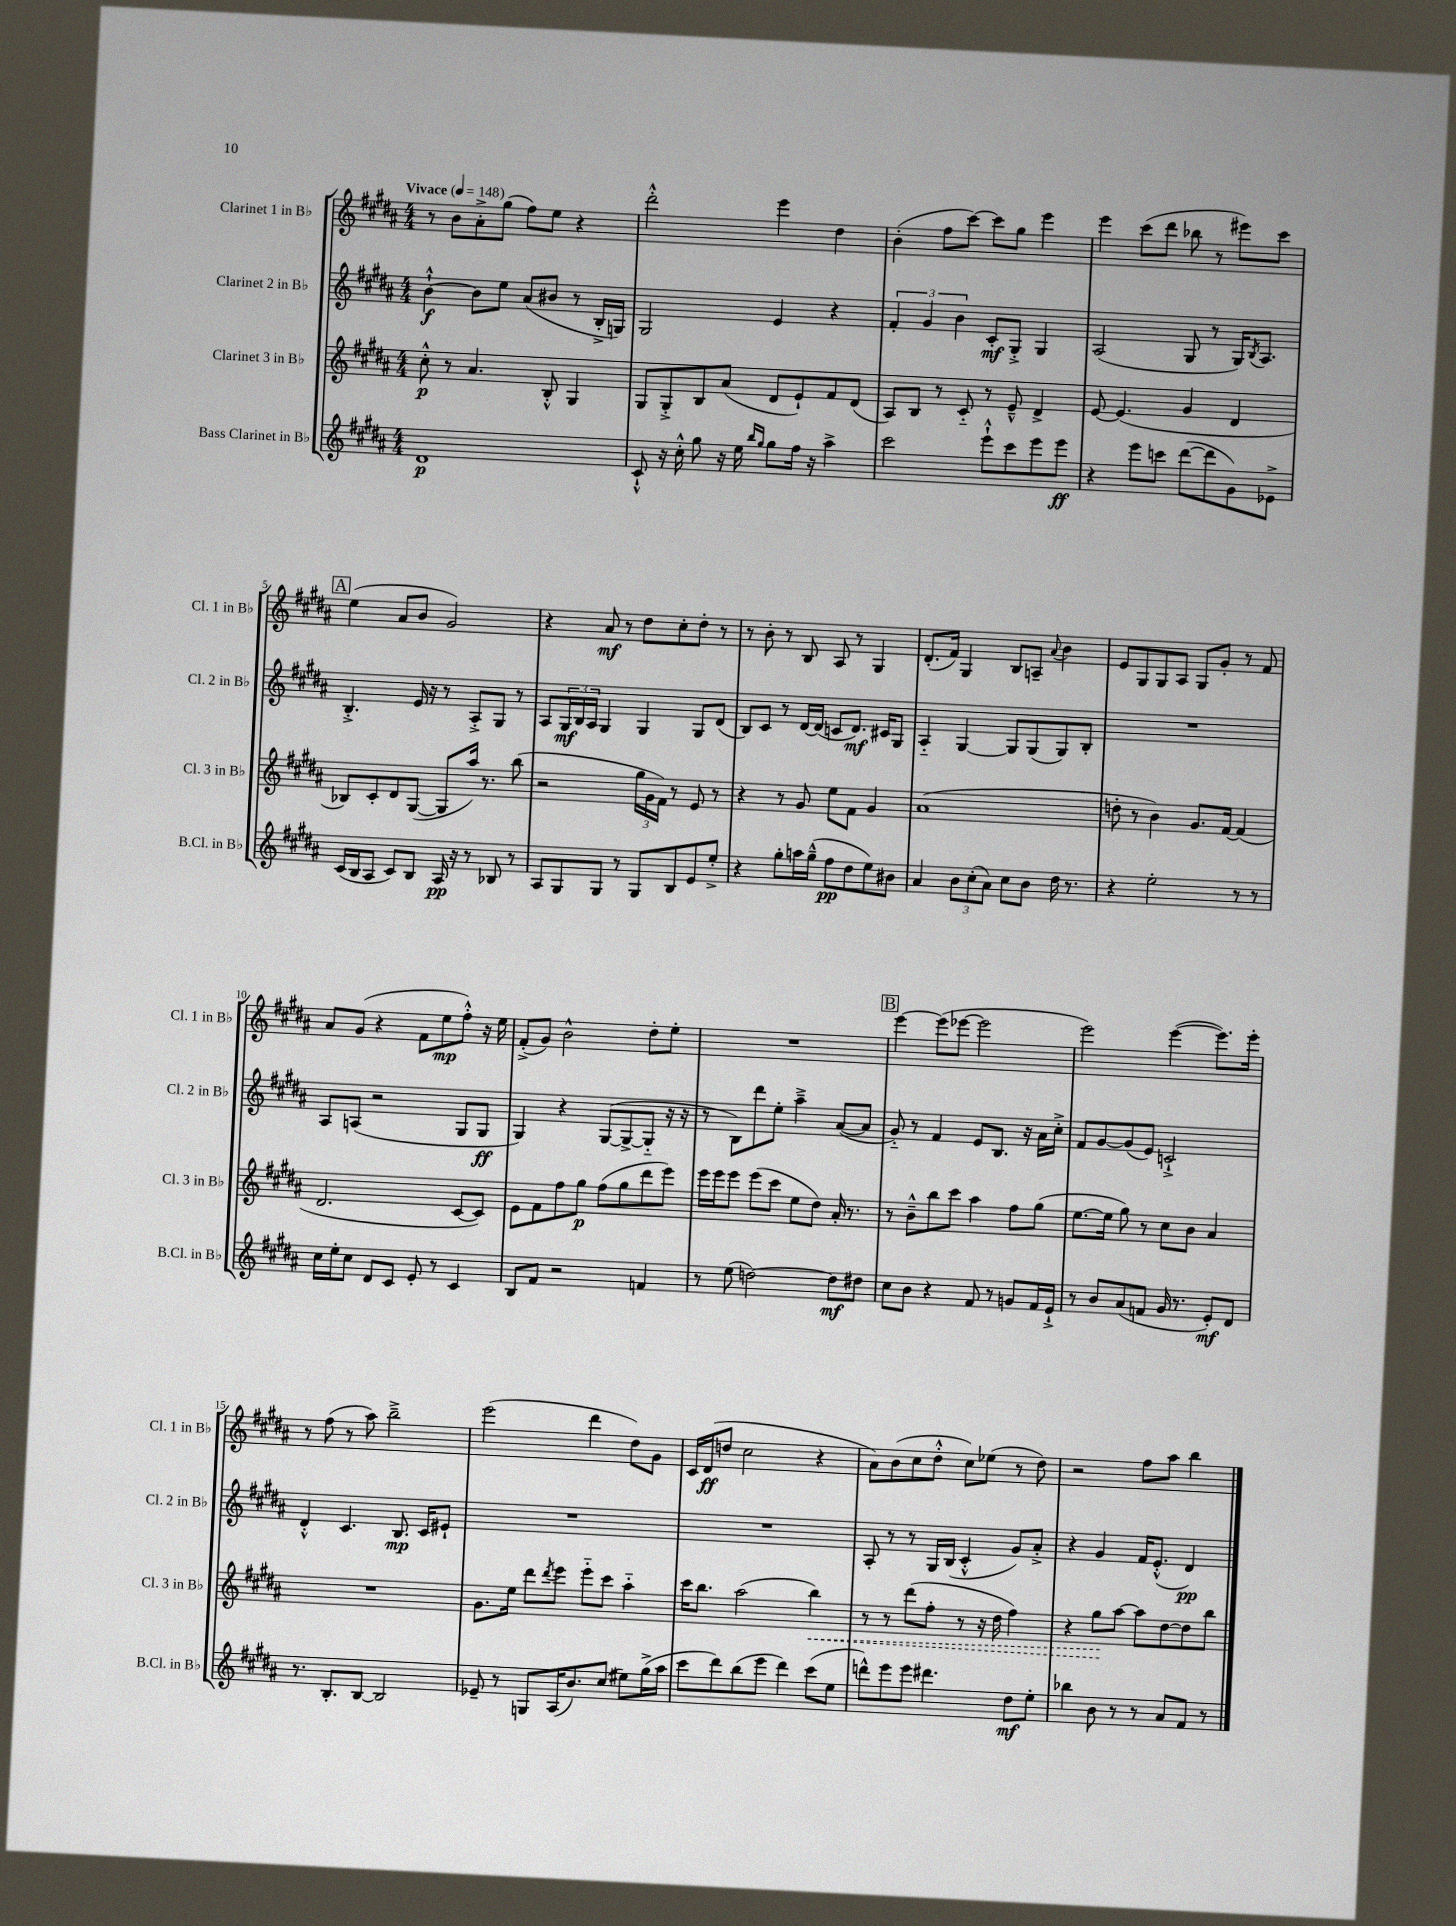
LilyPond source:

<<
\new StaffGroup <<
\new Staff = "s0" \with { instrumentName = "Clarinet 1 in Bb" shortInstrumentName = "Cl. 1 in Bb" } {
    \clef treble \key b \major \numericTimeSignature \time 4/4 \tempo "Vivace" 4 = 148
    r8 b'8 ais'8-.-> gis''8( fis''8) e''8 r4 |
    dis'''2-.-^ e'''4 dis''4 |
    b'4-.( fis''8 cis'''8~) cis'''8 gis''8 e'''4 |
    e'''4 cis'''8( dis'''8 bes''8 r8 eis'''8) cis'''8 |
    \mark \markup { \box "A" } e''4( ais'8 b'8 gis'2) |
    r4 ais'8\mf r8 dis''8 cis''8-. dis''8-. r8 |
    r8 b'8-. r8 b8 ais8 r8 gis4 |
    dis'8.-.( fis'16) gis4 b8 a8-- \appoggiatura { ais'8 } b'4 |
    e'8 gis8 gis8 ais8 gis8 gis'8-. r8 fis'8 |
    ais'8 gis'8( r4 fis'8 e''8\mp fis''8-.-^) r16 e''16 |
    fis'8-.->( gis'8) b'2-^ dis''8-. e''8-. |
    R1 |
    \mark \markup { \box "B" } e'''4~ e'''8( ees'''8~ ees'''2 |
    e'''2) e'''4~( e'''8.) e'''16-. |
    r8 fis''8( r8 ais''8) b''2---> |
    e'''2( dis'''4 dis''8) gis'8 |
    cis'16 dis'16\ff( d''8 cis''2 r4 |
    ais'8) b'8( cis''8 dis''8-.-^ cis''8) ees''8( r8 dis''8) |
    r2 fis''8 ais''8 b''4 \bar "|." |
}
\new Staff = "s1" \with { instrumentName = "Clarinet 2 in Bb" shortInstrumentName = "Cl. 2 in Bb" } {
    \clef treble \key b \major \numericTimeSignature \time 4/4
    b'4~-!-^\f b'8 e''8 ais'8( bis'8 r8 b16-.-> g16) |
    gis2 e'4 r4 |
    \tuplet 3/2 { fis'4-. gis'4 b'4 } cis'8-.\mf gis8-.-> gis4 |
    ais2( gis8 r8 gis16) \acciaccatura { b8 } ais8. |
    \mark \markup { \box "A" } b4.-.-> e'16 r16 r8 ais8-.-> gis8 r8 |
    ais8 \tuplet 3/2 { gis16\mf b16 ais16 } gis4 gis4 gis8 dis'8( |
    b8) cis'8 r8 dis'16~ dis'16( c'8 dis'8.\mf) cis'16 gis8 |
    ais4-_ gis4~ gis8 gis8( gis8) b8-. |
    R1 |
    ais8 a8( r2 gis8 gis8\ff |
    gis4) r4 gis8~( gis8~-> gis8-_ r16 r16 |
    r8 b8) dis'''8 e''8-. ais''4---> ais'8~( ais'8 |
    \mark \markup { \box "B" } gis'8-_) r8 fis'4 e'8 b8. r16 ais'16 cis''16-.-> |
    fis'8 gis'8~ gis'8( e'8) c'2-!-> |
    dis'4-.-^ cis'4. b8.\mp cis'16 eis'8-! |
    R1 |
    R1 |
    ais8-. r8 r8 gis16 b16( cis'4-.-^ gis'8) ais'8-.-> |
    r4 gis'4 fis'16 e'8.-.-^( dis'4\pp) \bar "|." |
}
\new Staff = "s2" \with { instrumentName = "Clarinet 3 in Bb" shortInstrumentName = "Cl. 3 in Bb" } {
    \clef treble \key b \major \numericTimeSignature \time 4/4
    cis''8-.-^\p r8 ais'4. b8-.-^ gis4 |
    gis8 gis8-.-> b8 ais'8( dis'8 e'8-!) fis'8 dis'8( |
    ais8) b8 r8 cis'8-_ r8 e'8---^ dis'4-> |
    e'8~ e'4.( gis'4 dis'4 |
    \mark \markup { \box "A" } bes8) cis'8-. dis'8 gis8~( gis8 ais''16) r8. b''8( |
    r2 \tuplet 3/2 { gis''16 gis'16 fis'16) } r8 e'8 r8 |
    r4 r8 gis'8 e''8 fis'8 gis'4 |
    ais'1( |
    d''8-. r8 b'4) gis'8. fis'16~ fis'4( |
    dis'2. cis'8~ cis'8) |
    e'8 fis'8 fis''8 gis''8\p fis''8( gis''8 dis'''8 e'''8) |
    e'''16 e'''16 e'''8 e'''8( cis'''8 e''8 dis''8) ais'16-. r8. |
    \mark \markup { \box "B" } r8 b'8---^ b''8 cis'''8 ais''4 fis''8 gis''8( |
    e''8.~ e''16 gis''8) r8 cis''8 b'8 ais'4 |
    R1 |
    gis'8. e''16 dis'''8 \acciaccatura { dis'''8 } e'''8 e'''8-_ cis'''8 ais''4-_ |
    cis'''16 b''8. ais''2( \once \override Hairpin.style = #'dashed-line b''4\<) |
    r8 r8 dis'''8( fis''8-. r8 r16 dis''16 fis''4) |
    r4 gis''8\! ais''8~ ais''8 dis''8~ dis''8 b''8 \bar "|." |
}
\new Staff = "s3" \with { instrumentName = "Bass Clarinet in Bb" shortInstrumentName = "B.Cl. in Bb" } {
    \clef treble \key b \major \numericTimeSignature \time 4/4
    dis'1\p |
    cis'8-!-^ r16 cis''16-.-^ gis''8 r16 e''16 \grace { b''16 gis''16 } gis''8 fis''16 r16 ais''4-> |
    cis'''2 e'''8-!-^ cis'''8 e'''8 e'''8\ff |
    r4 e'''8 c'''8 dis'''8~( dis'''8 gis'8) ees'8-> |
    \mark \markup { \box "A" } cis'16( b16 ais8 cis'8) b8 ais16\pp r16 r8 bes8 r8 |
    ais8 gis8 gis8 r8 gis8 b8 e'8 e''8-.-> |
    r4 gis''8-. a''16 gis''16---^( fis''8\pp dis''8 e''8) bis'8 |
    ais'4 \tuplet 3/2 { b'8 cis''8-.( ais'8) } cis''8 b'8 dis''16 r8. |
    r4 e''2-. r8 r8 |
    cis''16 e''16-. cis''8 dis'8 cis'8 e'8-. r8 cis'4 |
    b8 fis'8 r2 f'4 |
    r8 e''8( d''2~) d''8\mf dis''8 |
    \mark \markup { \box "B" } cis''8 b'8 r4 fis'8 r8 g'8 fis'16 e'16-!-> |
    r8 b'8 ais'8( f'8 gis'16 r8. e'8-.\mf) dis'8 |
    r8. b8.-. b8~ b2 |
    ees'8-- r8 g8 ais16( b'8.) cis''8( eis''8) gis''16->( ais''16 |
    cis'''8 dis'''8) b''8( e'''8 dis'''4) cis'''8( e''8 |
    d'''8-^) e'''8 e'''8 dis'''4. dis''8\mf e''8-. |
    bes''4 b'8 r8 r8 ais'8 fis'8 r8 \bar "|." |
}
>>
>>
